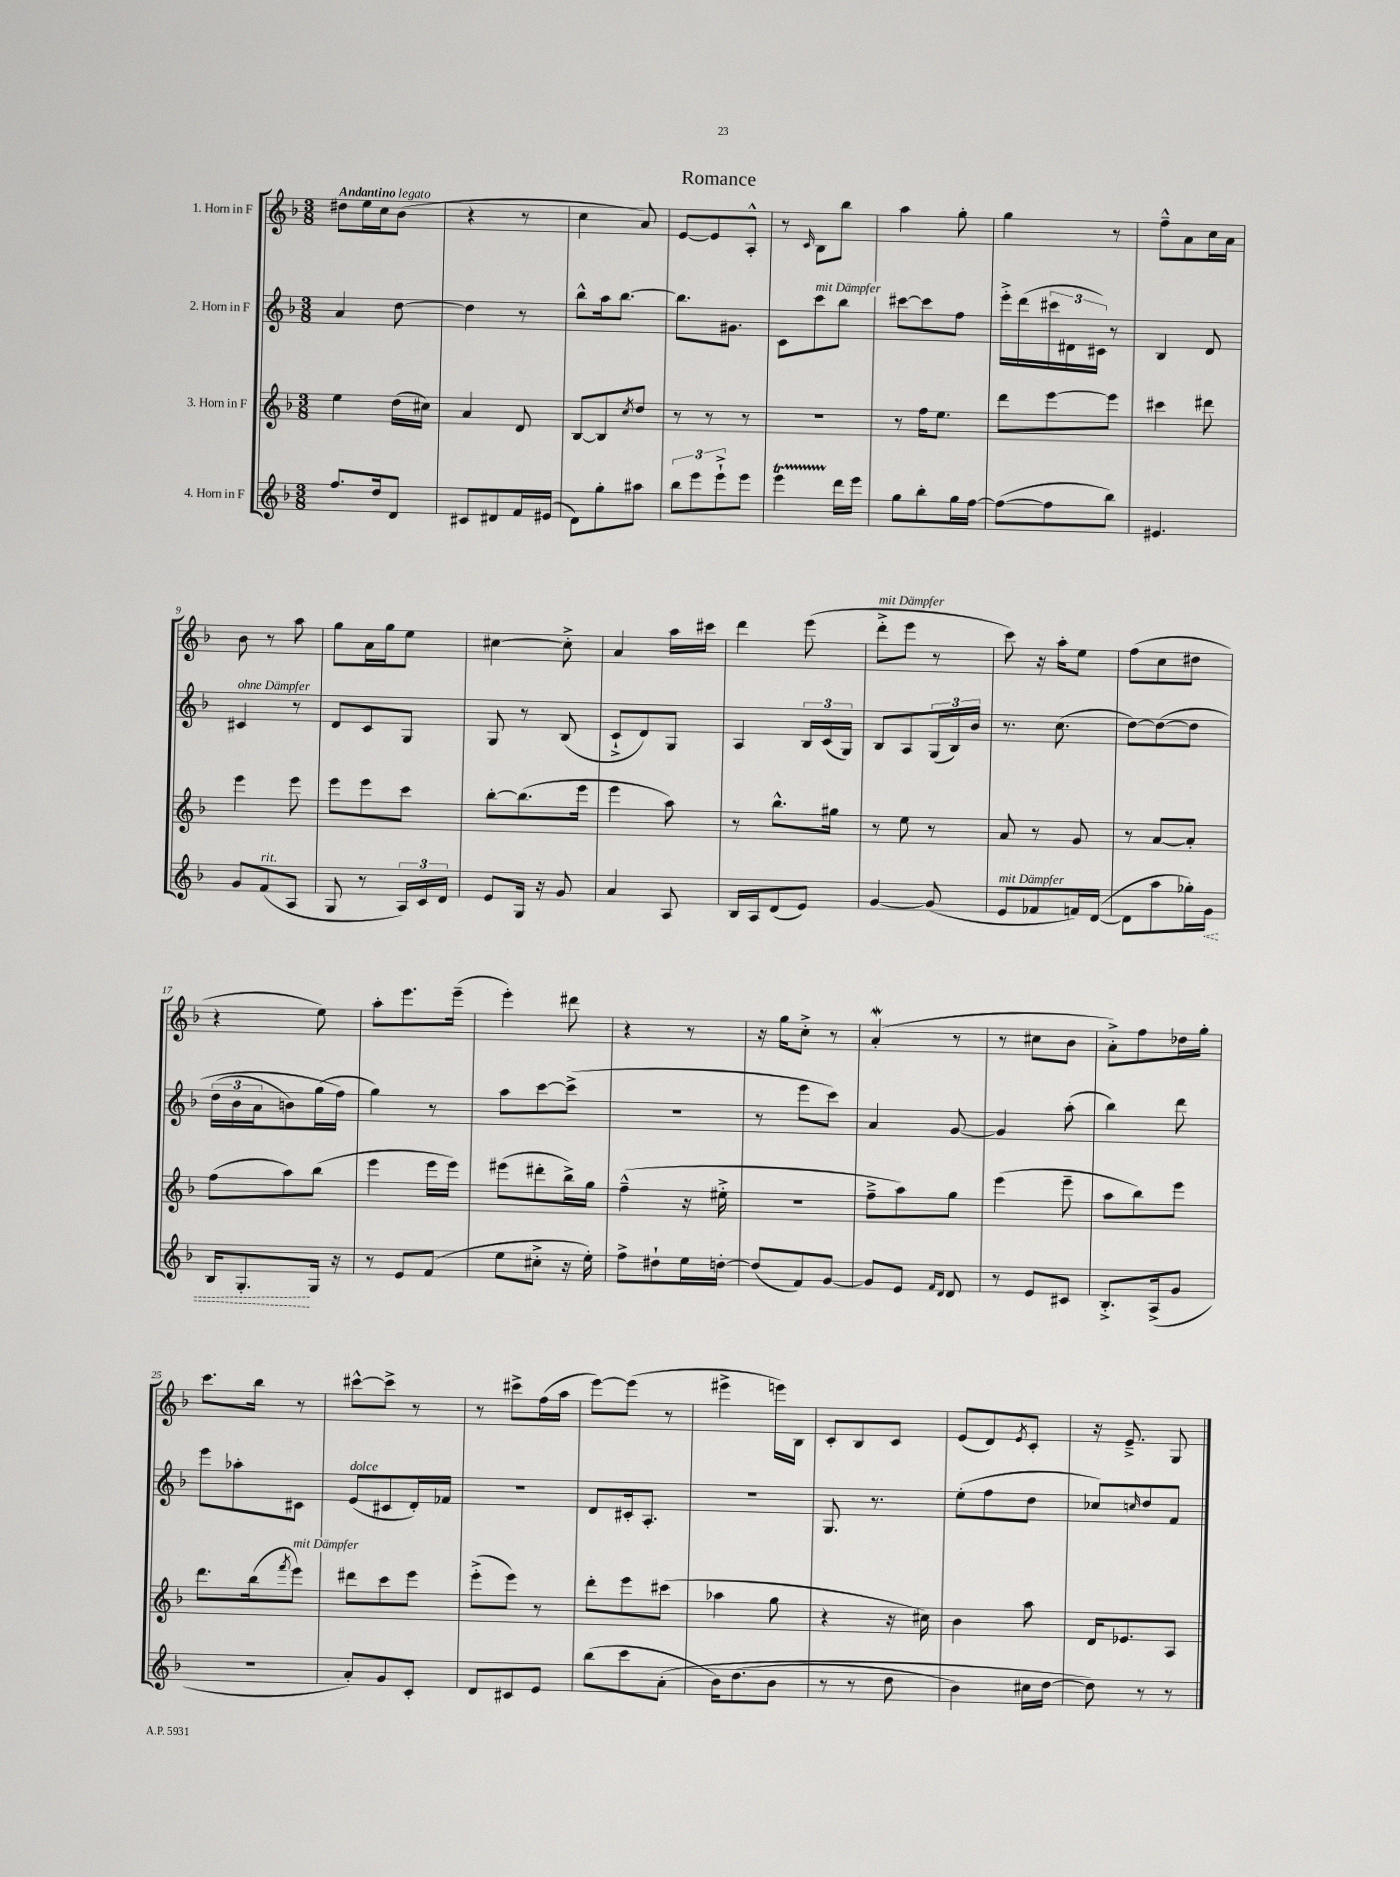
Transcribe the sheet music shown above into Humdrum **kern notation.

**kern	**dynam	**kern	**kern	**kern
*part4	*part4	*part3	*part2	*part1
*staff4	*staff4	*staff3	*staff2	*staff1
*I"4. Horn in F	*	*I"3. Horn in F	*I"2. Horn in F	*I"1. Horn in F
*clefG2	*	*clefG2	*clefG2	*clefG2
*k[b-]	*	*k[b-]	*k[b-]	*k[b-]
*M3/8	*	*M3/8	*M3/8	*M3/8
=1	=1	=1	=1	=1
!	!	!	!	!LO:TX:a:B:t=Andantino
8.ff/L	.	4ee\	4a/	8dd#X\L
.	.	.	.	16ee\L
16dd/k	.	.	.	16cc\J
!	!	!	!	!LO:TX:a:i:t=legato
8d/J	.	(16dd\LL	[8dd\	(8b-\J
.	.	16cc#X\JJ)	.	.
=2	=2	=2	=2	=2
8c#X/L	.	4a/	4dd\]	4r
8d#X/	.	.	.	.
16f/L	.	8d/	8r	8r
(16e#X/JJ	.	.	.	.
=3	=3	=3	=3	=3
8d\L)	.	[8B-/L	8bb-^^\L	4cc\
8gg'\	.	8B-/]	16aa\k	.
.	.	.	[8.bb-\J	.
.	.	8qcc/	.	.
8aa#X\J	.	8dd/J	.	8a/)
=4	=4	=4	=4	=4
12bb-\L	.	8r	8.bb-\L]	[8e/L
12eee\	.	.	.	.
.	.	8r	.	8e/]
12eee`^\	.	.	.	.
.	.	.	8.g#X\J	.
8eee\J	.	8r	.	8A'^^/J
=5	=5	=5	=5	=5
4eeet\	.	4.r	8c\L	8r
.	.	.	.	16qqc/
!	!	!	!LO:TX:a:i:t=mit Dämpfer	!
.	.	.	8ccc\	8B-\L
16ddd\LL	.	.	8bb-\J	8bb-\J
16eee\JJ	.	.	.	.
=6	=6	=6	=6	=6
8gg\L	.	8r	[8ccc#X\L	4aa\
8bb-'\	.	16ff\KL	8ccc#\]	.
.	.	8.ee\J	.	.
16gg\L	.	.	8ff\J	8gg'\
[16ff\JJ	.	.	.	.
=7	=7	=7	=7	=7
(8ff\L_	.	8ddd\L	16eee'^\LL	4gg\
.	.	.	(16ddd\	.
8ff\]	.	[8eee\	24ccc#X\	.
.	.	.	24d#X\	.
.	.	.	24c#X\JJ)	.
8bb-\J)	.	8eee\J]	8r	8r
=8	=8	=8	=8	=8
4.e#X/	.	4ccc#X\	4B-/	8ff~^^\L
.	.	.	.	8a\
.	.	8ddd#X\	8d/	16cc\L
.	.	.	.	16a\JJ
!!LO:LB:g=z
=9	=9	=9	=9	=9
!	!	!	!LO:TX:a:i:t=ohne Dämpfer	!
8g/L	.	4eee\	4c#X/	8b-\
!LO:TX:a:i:t=rit.	!	!	!	!
(8f/	.	.	.	8r
8A/J	.	8eee\	8r	8aa\
=10	=10	=10	=10	=10
8G/	.	8eee\L	8d/L	8gg\L
8r	.	8eee\	8c/	16a\L
.	.	.	.	16gg\J
24A/LL)	.	8ccc\J	8G/J	8ee\J
24c/	.	.	.	.
24d/JJ	.	.	.	.
=11	=11	=11	=11	=11
8e/L	.	[8bb-'\L	8G/	[4cc#X\
16G/Jk	.	(8.bb-\]	8r	.
16r	.	.	.	.
8g/	.	.	(8B-/	8cc#'^\]
.	.	16eee\Jk	.	.
=12	=12	=12	=12	=12
4a/	.	4eee\	8c`^/L	4a/
.	.	.	8d/)	.
8A/	.	8aa\)	8G/J	16aa\LL
.	.	.	.	16ccc#X\JJ
=13	=13	=13	=13	=13
16B-/LL	.	8r	4A/	4ddd\
16A/J	.	.	.	.
(8d/	.	8.bb-^^\L	.	.
8e/J)	.	.	24B-/LL	(8eee\
.	.	.	(24c/	.
.	.	16gg#X\Jk	.	.
.	.	.	24G/JJ)	.
=14	=14	=14	=14	=14
!	!	!	!	!LO:TX:a:i:t=mit Dämpfer
[4g/	.	8r	8B-/L	8ddd'^\L
.	.	8ee\	8A/	8eee\J
(8g/]	.	8r	(24G/L	8r
.	.	.	24B-/)	.
.	.	.	24b-/JJ	.
=15	=15	=15	=15	=15
!LO:TX:a:i:t=mit Dämpfer	!	!	!	!
8e/L	.	8a/	8.r	8ccc\)
8f-X/	.	8r	.	16r
.	.	.	(8.cc\	16aa'\KL
16fn/L)	.	8g/	.	8ee\J
([16d/JJ	.	.	.	.
=16	=16	=16	=16	=16
8d\L]	.	8r	[8dd\L)	(8ff\L
8aa\	.	[8a/L	(8dd\_	8cc\
16gg-X'\L)	.	8a'/J]	8dd\J]	8dd#X\J
!	!LO:HP:b	!	!	!
16g\JJ	<	.	.	.
!!LO:LB:g=z
=17	=17	=17	=17	=17
16B-/KL	.	(8ff\L	(24dd\LL	4r
.	.	.	24b-\	.
8.G'/	.	.	.	.
.	.	.	24a\J	.
.	.	8aa\)	8bn\)	.
16G/Jk	[	(8bb-\J	(16gg\L	8ee\)
16r	.	.	16ff\JJ)	.
=18	=18	=18	=18	=18
8r	.	4eee\	4gg\)	8aa'\L
8e/L	.	.	.	8.eee\
(8f/J	.	16eee\LL	8r	.
.	.	16eee\JJ)	.	(16eee~\Jk
=19	=19	=19	=19	=19
8ee\L	.	(8eee#X\L	8aa\L	4eee'\)
8cc#X'^\J	.	8ddd#X'\	[8ccc\	.
16r	.	16bb-^\L)	(8ccc^\J]	8ddd#X\
16ee'\)	.	16gg\JJ	.	.
=20	=20	=20	=20	=20
8ff^\L	.	(4ff~^^\	4.r	4r
8dd#X`\	.	.	.	.
16ee\L	.	16r	.	8r
[16ddn'\JJ	.	16ee#X'^\	.	.
=21	=21	=21	=21	=21
(8dd/L]	.	4.r	8r	16r
.	.	.	.	16gg\KL
8f/)	.	.	8eee\L	8cc'^\J
[8g/J	.	.	8ccc\J)	8r
=22	=22	=22	=22	=22
8g/L]	.	8ff~^\L	4a/	(4aW'/
8e/J	.	8aa\)	.	.
16qqf/LL	.	.	.	.
16qqd/JJ	.	.	.	.
8d/	.	8gg\J	[8g/	8r
=23	=23	=23	=23	=23
8r	.	(4eee\	4g/]	8r
8e/L	.	.	.	8cc#X\L
8c#X/J	.	8eee~\	(8aa'\	8b-\J
=24	=24	=24	=24	=24
8.B-'^/L	.	8aa\L	4bb-\)	8a'^\L)
.	.	8bb-\)	.	8ff\
(16A^/k	.	.	.	.
8g/J	.	8eee\J	8ddd\	16dd-X\L
.	.	.	.	16gg'\JJ
!!LO:LB:g=z
=25	=25	=25	=25	=25
4.r	.	8.ddd\L	8eee\L	8.ccc\L
.	.	.	8aa-X'\	.
.	.	(16bb-\k	.	16bb-\Jk
.	.	8qfff/	.	.
!	!	!LO:TX:a:i:t=mit Dämpfer	!	!
.	.	8eee\J)	8c#X\J	8r
=26	=26	=26	=26	=26
!	!	!	!LO:TX:a:i:t=dolce	!
8a'/L)	.	8ddd#X\L	(8e/L	[8ccc#X^^\L
8g/	.	8ccc\	8c#X/	8ccc#^\J]
8c'/J	.	8eee\J	16d'/L)	8r
.	.	.	16f-X/JJ	.
=27	=27	=27	=27	=27
8d/L	.	(8eee'^\L	4.r	8r
8c#X/	.	8eee\J)	.	8ccc#X^\L
8e/J	.	8r	.	(16ff\L
.	.	.	.	16aa\JJ
=28	=28	=28	=28	=28
(8bb-\L	.	8ddd'\L	8d/L	[8eee\L)
8ccc\	.	8eee\	16c#X'/k	(8eee\J]
.	.	.	8.A'/J	.
(8a'\J	.	(8ccc#X\J	.	8r
=29	=29	=29	=29	=29
16b-\KL)	.	4aa-X\	4.r	4eee#X^\
(8.dd\	.	.	.	.
8b-\J	.	8gg\	.	16eeen\LL)
.	.	.	.	16B-\JJ
=30	=30	=30	=30	=30
8r	.	4r	8.G/	8c'/L
8r	.	.	.	8B-/
.	.	.	8.r	.
8dd\	.	16r	.	8c/J
.	.	16cc#X\)	.	.
=31	=31	=31	=31	=31
4b-\)	.	4b-\	(8ee'\L	(8e/L
.	.	.	8ff\	8d/)
.	.	.	.	8qe/
16cc#X\LL	.	8aa\	8dd\J	8c'/J
[16dd\JJ	.	.	.	.
=32	=32	=32	=32	=32
8dd\])	.	16d/KL	8cc-X/L)	16r
.	.	8.e-X/	.	8.e~^/
.	.	.	16qqccn/	.
8r	.	.	8dd/	.
8r	.	8A/J	8f/J	8G/
==	==	==	==	==
*-	*-	*-	*-	*-
